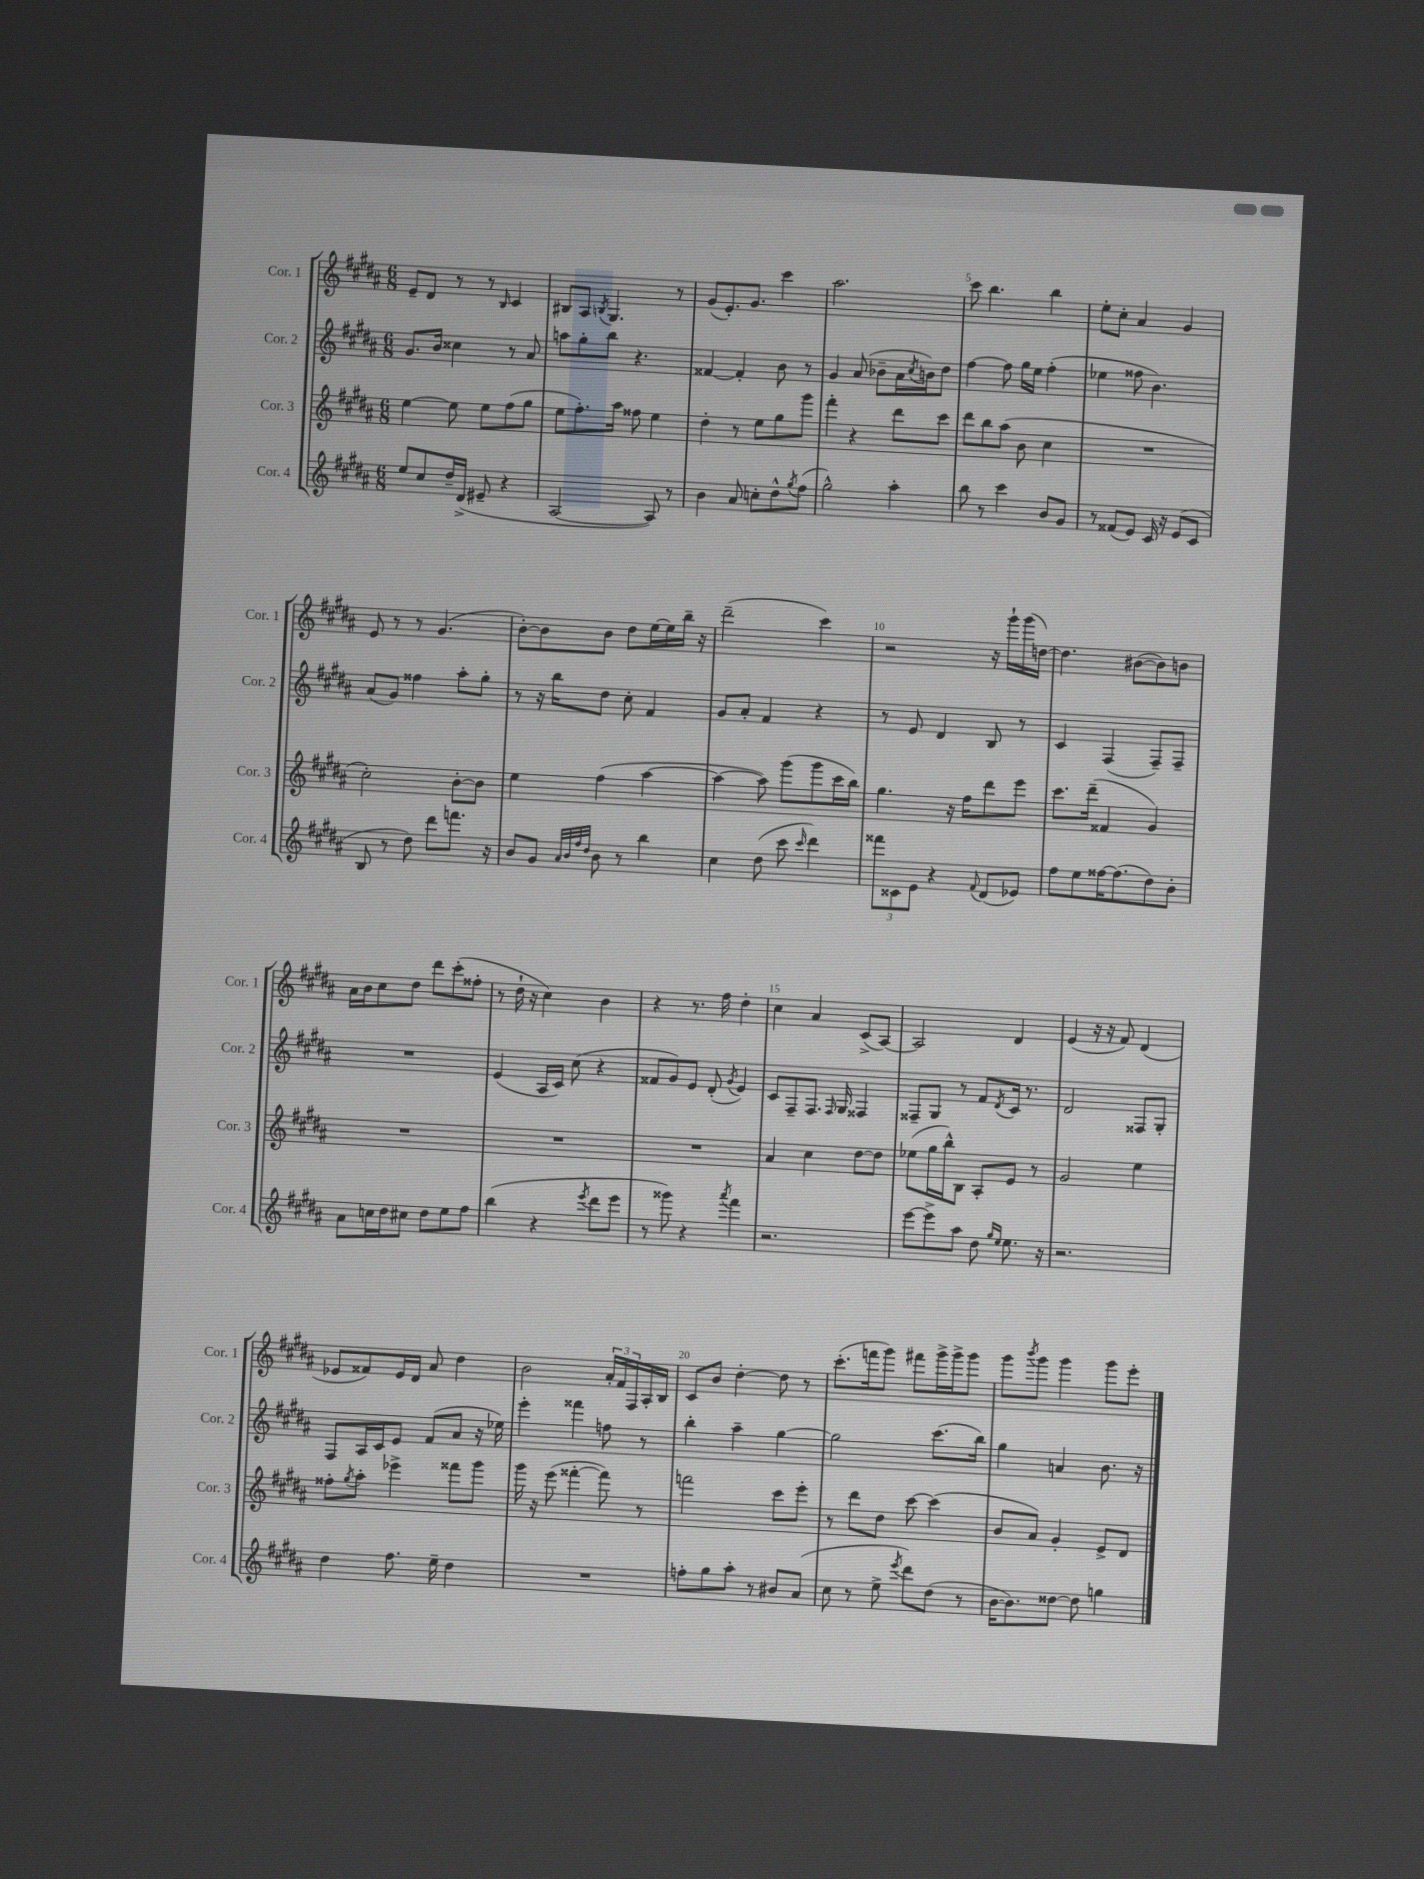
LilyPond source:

<<
\new StaffGroup <<
\new Staff = "s0" \with { instrumentName = "Cor. 1" shortInstrumentName = "Cor. 1" } {
    \clef treble \key b \major \numericTimeSignature \time 6/8
    e'8-- dis'8 r8 r8 \grace { b16 } cis'4 |
    bis8 ais8 \acciaccatura { b8 } gis4. r8 |
    gis'8( e'8.-.) gis'8. cis'''4 |
    ais''2. |
    cis'''8 b''4. b''4 |
    e''8-. cis''8-. ais'4 gis'4 |
    e'8 r8 r8 gis'4.( |
    b'8~-.) b'8 b'8 dis''8 e''16~ e''16 b''16-- r16 |
    dis'''2--( cis'''4) |
    r2 r16 gis'''16-! gis'''16( d''16~) |
    d''4. bis'8~( bis'8) b'8 |
    ais'16 b'16 cis''8 dis''8 dis'''8 cis'''8-.( fisis''8-. |
    r8 dis''16-! r16 cis''4) b'4 |
    r4 r8. fis''16 dis''4-. |
    cis''4 ais'4 cis'8->( ais8~) |
    ais2 dis'4 |
    e'4( r16 r16 fis'8) dis'4( |
    ees'8 fisis'8) ees'16 dis'16 ais'8 dis''4 |
    b'2 \tuplet 3/2 { ais'16-. fis'16 fis16 } ais16-. b16 |
    cis'8 b'8 dis''4~-. dis''8 r8 |
    cis'''8.-.( f'''16 gis'''8) fis'''8 gis'''16-> gis'''16-> gis'''8 |
    gis'''8 \acciaccatura { b'''8 } gis'''8 gis'''4 gis'''8 e'''8-. \bar "|." |
}
\new Staff = "s1" \with { instrumentName = "Cor. 2" shortInstrumentName = "Cor. 2" } {
    \clef treble \key b \major \numericTimeSignature \time 6/8
    gis'8. b'16 cisis''4 r8 ais'8 |
    a''8 gis''8-. b''8 r4. |
    fisis'4~ fisis'4-. b'8 r8 |
    gis'4 ais'8( bes'8-- ais'16 \acciaccatura { cis''8 } b'16) dis''8 |
    fis''4~ fis''8 gis''16 e''16 fis''4-.( |
    ees''4 fisis''8 b'4.) |
    ais'8( gis'8) fisis''4 ais''8-. gis''8-. |
    r8 r16 b''16 dis''8 cis''8-. fis'4 |
    gis'8 ais'8-. fis'4 r4 |
    r8 e'8 dis'4 b8 r8 |
    cis'4 fis4( fis8--) fis8-- |
    R2. |
    e'4( ais16 cis'16) cis''8( r4 |
    fisis'8 gis'8) e'8 dis'8-.( \acciaccatura { gis'8 } e'4) |
    cis'8 fis8-- fis8. \grace { fis16 } gis16 fisis4 |
    fisis8-- gis8 r8 fis'8 \acciaccatura { dis'8 } cis'16 r8. |
    dis'2 fisis8 gis8-. |
    fis8 ais16 cis'16 e'8 fis'8( ais'8 r16 ees''16) |
    e'''4-. fisis'''4 f''8 r8 |
    b''4-. ais''4-- gis''4~ |
    gis''2 cis'''8.( b''16) |
    gis''4 a'4 b'8. r16 \bar "|." |
}
\new Staff = "s2" \with { instrumentName = "Cor. 3" shortInstrumentName = "Cor. 3" } {
    \clef treble \key b \major \numericTimeSignature \time 6/8
    e''4~ e''8 e''8 fis''8( gis''8 |
    e''8 fis''8.-.) ais''16 fisis''8 e''4 |
    dis''4-. r8 e''8 gis''8 gis'''8 |
    fis'''4-. r4 dis'''8 cis'''8 |
    dis'''8 b''8 ais''8( b'8 cis''4 |
    R2. |
    cis''2-.) b'8~-. b'8 |
    e''4 fis''4( ais''4~ |
    ais''4~ ais''8) gis'''8( gis'''8 cis'''16 b''16) |
    gis''4. r16 fis''16 dis'''8 e'''8 |
    cis'''8. dis'''16--( fisis'4 gis'4) |
    R2. |
    R2. |
    R2. |
    ais'4 cis''4 dis''8~ dis''8 |
    ees''8( gis''16 b''16-^) b8 ais8-. e'8 r8 |
    gis'2 e''4 |
    fisis''8-. \acciaccatura { gis''8 } ais''8-. ees'''4-> fisis'''8 gis'''8 |
    gis'''16 r16 e'''8( fisis'''4~-. fisis'''8) r8 |
    f'''2 cis'''8 e'''8-. |
    r8 dis'''8 dis''8 cis'''8~ cis'''4( |
    b'8 ais'8) gis'4-. e'8-> dis'8 \bar "|." |
}
\new Staff = "s3" \with { instrumentName = "Cor. 4" shortInstrumentName = "Cor. 4" } {
    \clef treble \key b \major \numericTimeSignature \time 6/8
    e''8 cis''8 dis''16-- dis'16->( eis'8-- r4 |
    ais2~ ais8) r8 |
    b'4 ais'8 c''8-. dis''8-^ \acciaccatura { gis''8 } fis''8( |
    gis''2-^) ais''4-. |
    b''8 r8 cis'''4 b'8 gis'8 |
    r8 fisis'8( e'8) cis'16 r16 e'8( cis'8 |
    b8 r8 dis''8) dis'''8 f'''8. r16 |
    b'8 gis'8 \grace { ais'32 b'32 fis''32 dis''32 } b'8 r8 b''4 |
    cis''4 dis''8( cis'''8 \grace { cis'''16 } dis'''4) |
    \tuplet 3/2 { fisis'''8 cisis'8 e'8 } r4 \appoggiatura { fis'8 } dis'8( ees'8) |
    fis''8 e''8 fisis''16~ fisis''8.( dis''8) b'8-. |
    ais'8 c''16 dis''16 cis''8 dis''8 e''8 fis''8 |
    b''4( r4 \acciaccatura { e'''8 } dis'''8 e'''8 |
    r8 gisis'''8) r4 \acciaccatura { ais'''8 } fis'''4 |
    r2. |
    e'''8~ e'''8-> ais''8 dis''8 \grace { gis''16 e''16 } e''8. r16 |
    r2. |
    dis''4 fis''8. e''16-- dis''4 |
    R2. |
    f''8-. gis''8 ais''8-. r8 bis'8 ais'8( |
    cis''8 r8 e''8-> \acciaccatura { e'''8 } dis'''8) dis''8( r8 |
    b'16~ b'8.) disis''8~ disis''8 g''4 \bar "|." |
}
>>
>>
\layout { \context { \Score \override BarNumber.break-visibility = ##(#f #t #t) barNumberVisibility = #(every-nth-bar-number-visible 5) } }
